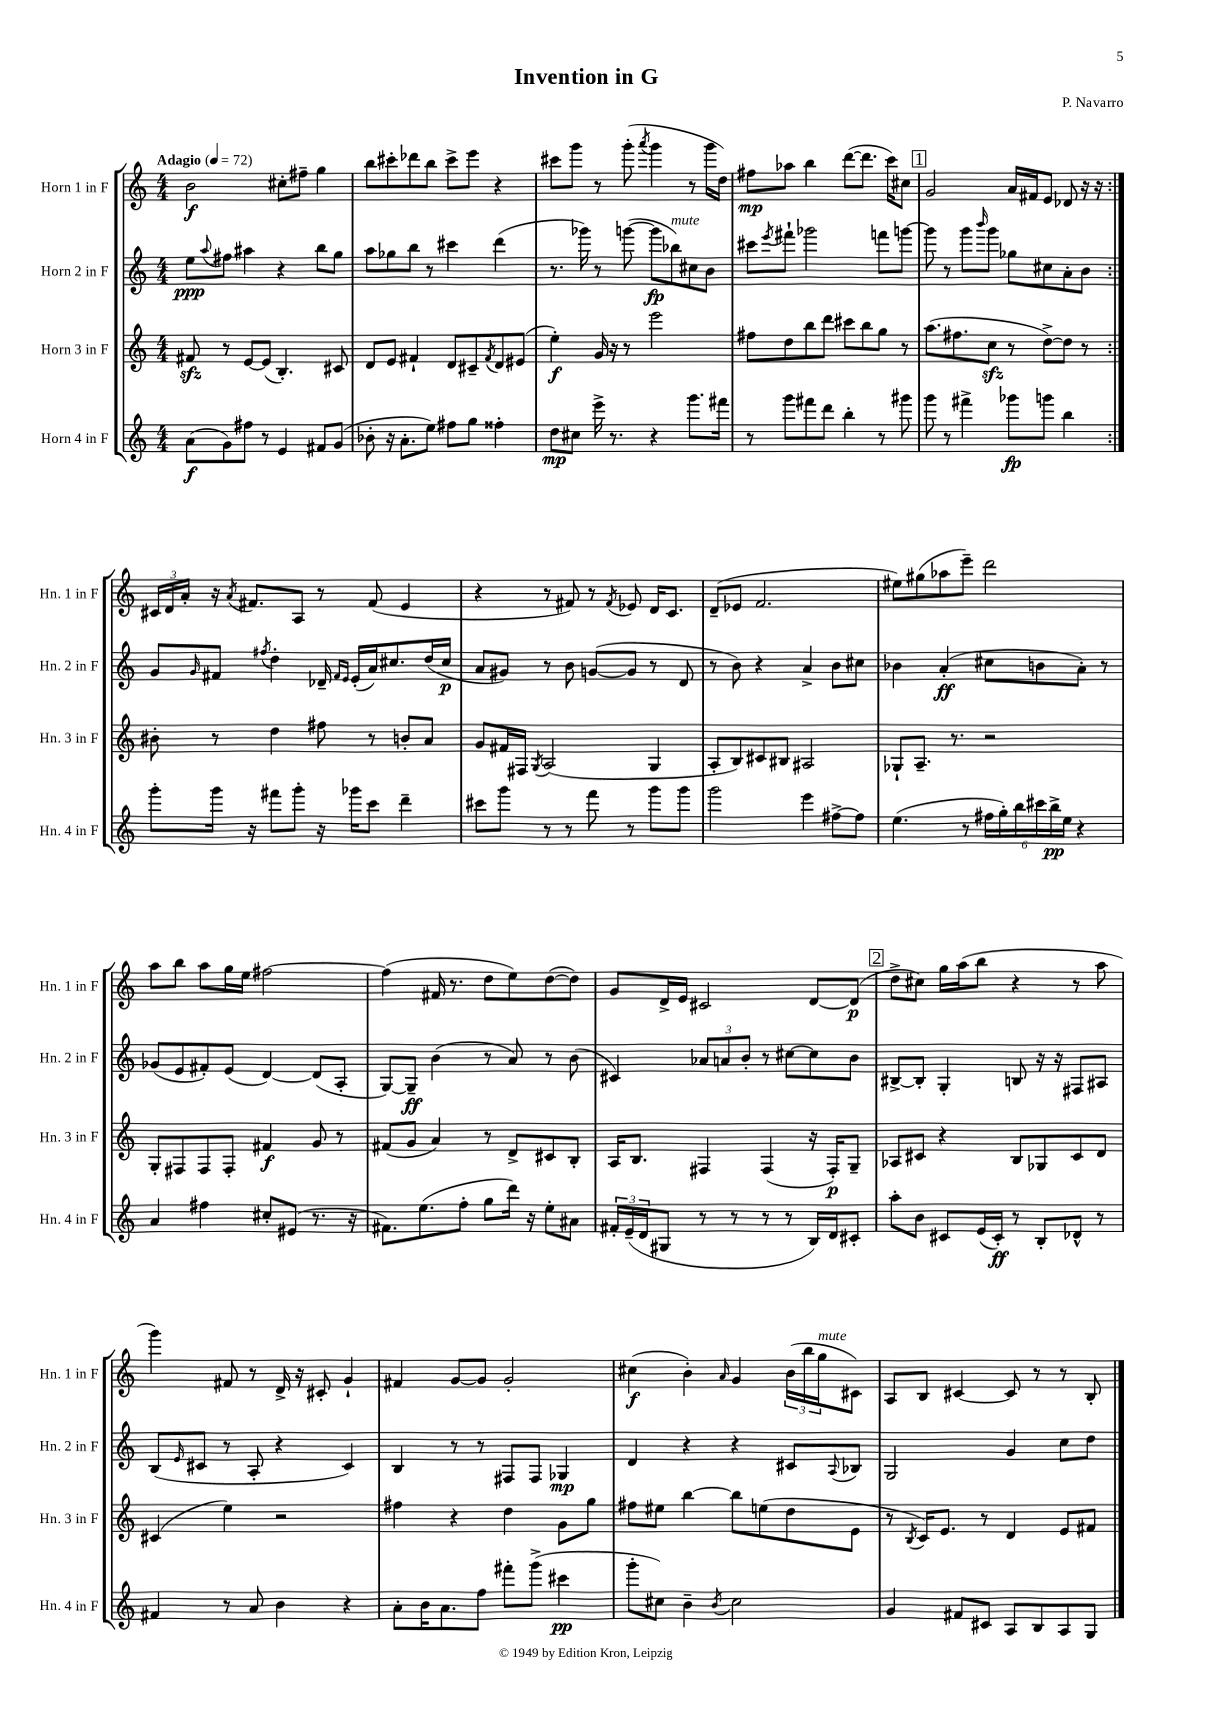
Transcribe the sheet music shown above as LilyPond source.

\header { title = "Invention in G" composer = "P. Navarro" }
<<
\new StaffGroup <<
\new Staff = "s0" \with { instrumentName = "Horn 1 in F" shortInstrumentName = "Hn. 1 in F" } {
    \clef treble \key c \major \numericTimeSignature \time 4/4 \tempo "Adagio" 4 = 72
    \repeat volta 2 { b'2\f cis''8-. fis''8-- g''4 |
    b''8 cis'''8-. des'''8 b''8 cis'''8-> e'''8 r4 |
    cis'''8 g'''8 r8 g'''8-.( \acciaccatura { a'''8 } g'''4 r8 g'''16 d''16) |
    fis''8\mp aes''8 b''4 d'''8~( d'''8. c'''16) cis''8 |
    \mark \markup { \box "1" } g'2 a'16 fis'16 e'8 des'8 r16 r16 | }
    \tuplet 3/2 { cis'16 d'16 a'16-. } r16 \acciaccatura { a'8 } fis'8. a8 r8 fis'8( e'4 |
    r4 r8 fis'8) r8 \acciaccatura { fis'8 } ees'8 d'16 c'8. |
    d'8--( ees'8 f'2. |
    eis''8) gis''8( aes''8 e'''8--) d'''2 |
    a''8 b''8 a''8 g''16 e''16 fis''2~ |
    fis''4( fis'16 r8. d''8 e''8) d''8~( d''8) |
    g'8 d'16-> e'16 cis'2 d'8~ d'8\p( |
    \mark \markup { \box "2" } d''8-> cis''8) g''16 a''16( b''8 r4 r8 a''8 |
    g'''4) fis'8 r8 d'16-> r16 cis'8-. g'4-! |
    fis'4 g'8~ g'8 g'2-. |
    cis''4\f( b'4-.) \grace { a'16 } g'4 \tuplet 3/2 { b'16( b''16 g''16^\markup { \italic "mute" } } cis'8) |
    a8 b8 cis'4~ cis'8 r8 r8 b8-. \bar "|." |
}
\new Staff = "s1" \with { instrumentName = "Horn 2 in F" shortInstrumentName = "Hn. 2 in F" } {
    \clef treble \key c \major \numericTimeSignature \time 4/4
    \repeat volta 2 { e''8\ppp \appoggiatura { a''8 } fis''8 ais''4 r4 b''8 g''8 |
    a''8 ges''8 b''8 r8 cis'''4 d'''4( |
    r8. ges'''16) r8 g'''8~( g'''8\fp bes''8^\markup { \italic "mute" }) cis''8 b'8 |
    cis'''8 \acciaccatura { e'''8 } fis'''8-! ges'''2 f'''8 g'''8~ |
    \mark \markup { \box "1" } g'''8 r8 g'''8 \grace { b'''16 } g'''8 ges''8 cis''8 a'8-. b'8 | }
    g'8 \grace { g'16 } fis'8 \acciaccatura { fis''8 } d''4-. des'16-- \grace { fis'16 e'16 } e'16-.( a'16) cis''8. d''16( cis''16\p |
    a'8 gis'8) r8 b'8 g'8~( g'8 r8 d'8 |
    r8 b'8) r4 a'4-> b'8 cis''8 |
    bes'4 a'4-.\ff( cis''8 b'8 a'8-.) r8 |
    ges'8( e'8 fis'8-.) e'8( d'4~) d'8( a8-. |
    g8~) g8--\ff b'4( r8 a'8) r8 b'8( |
    cis'4) \tuplet 3/2 { aes'8 a'8 b'8-. } r8 cis''8~ cis''8 b'8 |
    \mark \markup { \box "2" } bis8~-> bis8-. g4-. b8 r16 r16 fis8 ais8 |
    b8( \grace { e'16 } cis'8 r8 a8-. r4 cis'4) |
    b4 r8 r8 fis8 fis8 ges4\mp |
    d'4 r4 r4 cis'8 \appoggiatura { a8 } bes8 |
    g2 g'4 c''8 d''8 \bar "|." |
}
\new Staff = "s2" \with { instrumentName = "Horn 3 in F" shortInstrumentName = "Hn. 3 in F" } {
    \clef treble \key c \major \numericTimeSignature \time 4/4
    \repeat volta 2 { fis'8\sfz r8 e'8~ e'8( b4.-.) cis'8 |
    d'8 e'8 fis'4-! d'8 cis'8-- \acciaccatura { fis'8 } d'8 eis'8( |
    e''4-.\f) g'16 r16 r8 e'''2 |
    fis''8 d''8 b''8 d'''8 cis'''8 b''8 g''8 r8 |
    \mark \markup { \box "1" } a''8.( fis''8. c''8\sfz r8 d''8~->) d''8 r8 | }
    bis'8-. r8 d''4 fis''8 r8 b'8-. a'8 |
    g'8 fis'16 fis16 \acciaccatura { g8 } a2( g4 |
    a8-. b8) cis'8 bis8 ais2 |
    ges8-! a8.-- r8. r2 |
    g8-. fis8 fis8 fis8-. fis'4\f g'8 r8 |
    fis'8( g'8 a'4) r8 d'8-> cis'8 b8-. |
    a16 b8. fis4 fis4( r16 fis16-.\p) g8-- |
    \mark \markup { \box "2" } aes8 cis'8 r4 b8 ges8 cis'8 d'8 |
    cis'4( e''4) r2 |
    fis''4 r4 d''4 g'8 g''8 |
    fis''8 eis''8 b''4~ b''8 e''8( d''8 e'8 |
    r8 \acciaccatura { b8 } c'16) e'8. r8 d'4 e'8 fis'8 \bar "|." |
}
\new Staff = "s3" \with { instrumentName = "Horn 4 in F" shortInstrumentName = "Hn. 4 in F" } {
    \clef treble \key c \major \numericTimeSignature \time 4/4
    \repeat volta 2 { a'8\f( g'8) fis''8 r8 e'4 fis'8 g'8( |
    bes'8-. r16 a'8.-. e''8) fis''8 g''8 fisis''4-. |
    d''8\mp cis''8 e'''16-> r8. r4 g'''8. fis'''16 |
    r8 g'''8 fis'''8 d'''8 b''4-. r8 gis'''8 |
    \mark \markup { \box "1" } g'''8 r8 fis'''4-> ges'''8\fp g'''8 b''4 | }
    g'''8-. g'''16 r16 fis'''8 g'''8-. r16 ges'''16 c'''8 d'''4-- |
    cis'''8 g'''8 r8 r8 f'''8 r8 g'''8 g'''8 |
    g'''2 e'''4 fis''8~-> fis''8 |
    e''4.( r8 \tuplet 6/4 { fis''16 g''16-.) b''16 cis'''16 b''16->\pp e''16 } r4 |
    a'4 fis''4 cis''8-. eis'8( r8. r16 |
    fis'8.) e''8.( f''8-. g''8 d'''16) r16 e''8-. ais'8 |
    \tuplet 3/2 { fis'16-. e'16--( d'16 } gis8 r8 r8 r8 r8 b16) d'16 cis'8-. |
    \mark \markup { \box "2" } a''8-. b'8 cis'8 e'16( cis'16-.\ff) r8 b8-. des'8-^ r8 |
    fis'4 r8 a'8 b'4 r4 |
    a'8-. b'16 a'8. f''8 fis'''8-. g'''8->( cis'''4\pp |
    g'''8-. cis''8) b'4-- \acciaccatura { b'8 } cis''2 |
    g'4 fis'8 cis'8 a8 b8 a8 g8 \bar "|." |
}
>>
>>
\layout { \context { \Score \remove "Bar_number_engraver" } }
